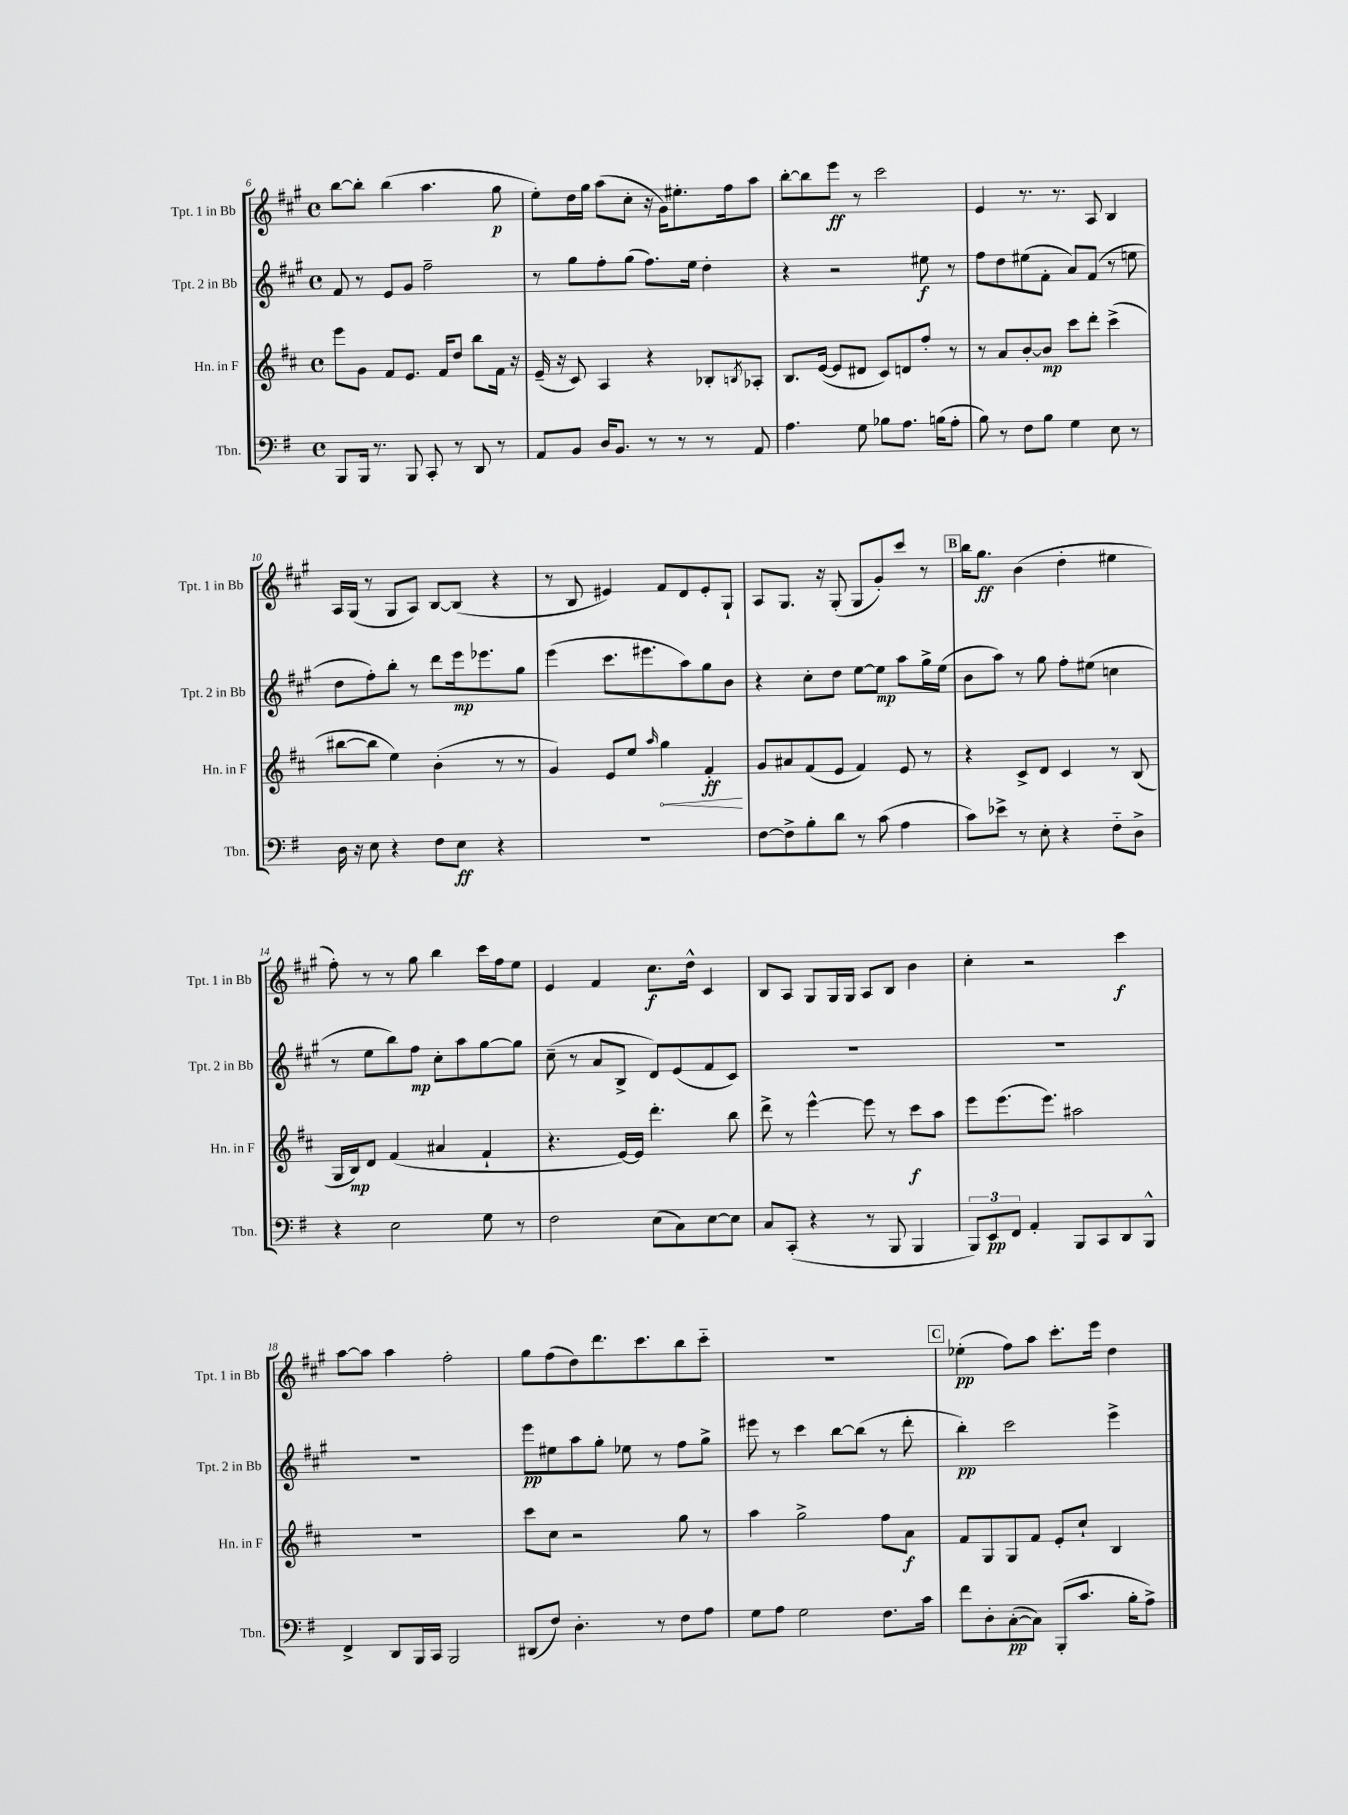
<<
\new StaffGroup <<
\new Staff = "s0" \with { instrumentName = "Tpt. 1 in Bb" shortInstrumentName = "Tpt. 1 in Bb" } {
    \clef treble \key a \major \defaultTimeSignature \time 4/4
    b''8~ b''8-. b''4( a''4. gis''8\p |
    e''8-.) d''16 gis''16 a''8( cis''8-. r16 gis'16) eis''8.-. fis''16 a''8 |
    b''8~-. b''8 e'''8\ff r8 cis'''2 |
    e'4 r8. r8. a8 b4 |
    a16 gis16( r8 gis8 a8) b8~ b8( r4 |
    r8 b8 eis'4) fis'8 d'8 eis'8-. gis8-! |
    a8 gis8. r16 gis8-.( gis8 gis'8-.) cis'''8 r8 |
    \mark \markup { \box "B" } b''16 gis''8.\ff b'4( d''4-. eis''4 |
    fis''8-.) r8 r8 gis''8 b''4 cis'''16 fis''16 e''8 |
    e'4 fis'4 cis''8.\f d''16-^ cis'4 |
    b8 a8 gis8 gis16 gis16 a8 b8 b'4 |
    cis''4-. r2 cis'''4\f |
    a''8~ a''8 a''4 fis''2-. |
    gis''8 fis''8( d''8) d'''8. cis'''8. b''8 cis'''8-_ |
    R1 |
    \mark \markup { \box "C" } ees''4-.\pp( fis''8) a''8 cis'''8.-. e'''16 d''4 \bar "|." |
}
\new Staff = "s1" \with { instrumentName = "Tpt. 2 in Bb" shortInstrumentName = "Tpt. 2 in Bb" } {
    \clef treble \key a \major \defaultTimeSignature \time 4/4
    fis'8 r8 e'8 gis'8 fis''2-- |
    r8 gis''8 fis''8-. gis''8( fis''8.) e''16 d''4-. |
    r4 r2 eis''8\f r8 |
    fis''8 d''8 eis''8( fis'8-. a'8) fis'8( r8 e''8 |
    d''8 fis''8-.) b''8-. r8 d'''8 e'''16\mp ees'''8. gis''8 |
    e'''4( cis'''8. eis'''8. a''8) gis''8 b'8 |
    r4 cis''8-. d''8 e''8~ e''8\mp a''8 gis''16-> e''16( |
    \mark \markup { \box "B" } b'8 a''8) r8 gis''8 fis''8-. eis''8( c''4 |
    r8 e''8 b''8) fis''8\mp cis''8-. a''8 gis''8~ gis''8 |
    cis''8--( r8 a'8 b8-> d'8) e'8( fis'8 cis'8) |
    R1 |
    R1 |
    R1 |
    e'''8\pp eis''8 a''8 gis''8-. ees''8 r8 fis''8 gis''8-> |
    eis'''8 r8 cis'''4 b''8~ b''8( r8 d'''8-. |
    \mark \markup { \box "C" } b''4-.\pp) cis'''2 e'''4-> \bar "|." |
}
\new Staff = "s2" \with { instrumentName = "Hn. in F" shortInstrumentName = "Hn. in F" } {
    \clef treble \key d \major \defaultTimeSignature \time 4/4
    e'''8 g'8 fis'8 e'8. fis'16 d''8 b''8 fis'16 r16 |
    e'16--( r16 cis'8) a4 r4 bes8-. \acciaccatura { b8 } aes8-. |
    b8. e'16~( e'8 dis'8 cis'8) d'8 fis''8-. r8 |
    r8 a'8 b'8~-. b'8\mp cis'''8 d'''8-. cis'''4->( |
    bis''8~ bis''8 e''4) b'4-.( r8 r8 |
    g'4) e'8 e''8 \grace { a''16 } \once \override Hairpin.circled-tip = ##t g''4\< fis'4-.\ff\! |
    g'8 ais'8 fis'8( e'8 fis'4) e'8 r8 |
    \mark \markup { \box "B" } r4 cis'8-> d'8 cis'4 r8 b8( |
    g16 b16\mp) d'8 fis'4( ais'4 fis'4-! |
    r4. e'16~) e'16 d'''4.-. b''8 |
    d'''8-> r8 e'''4~-^ e'''8 r8 cis'''8\f a''8 |
    e'''8 e'''8.( e'''8.) ais''2 |
    R1 |
    cis'''8 cis''8 r2 g''8 r8 |
    a''4 g''2-> fis''8 a'8\f |
    \mark \markup { \box "C" } fis'8 g8 g8 fis'8 e'8-. cis''8-! b4 \bar "|." |
}
\new Staff = "s3" \with { instrumentName = "Tbn." shortInstrumentName = "Tbn." } {
    \clef bass \key g \major \defaultTimeSignature \time 4/4
    b,,8 b,,16 r8. b,,8 c,8-. r8 d,8 r8 |
    a,8 b,8 d16 b,8. r8 r8 r8 a,8 |
    a4. g8 bes8 a8. b16( a8-. |
    b8) r8 fis8 b8 g4 e8 r8 |
    d16 r16 e8 r4 fis8 e8\ff r4 |
    R1 |
    fis8~ fis8-> b8-. d'8 r8 c'8( a4 |
    \mark \markup { \box "B" } c'8) ees'8-> r8 e8-. r4 fis8-_ d8-> |
    r4 e2 g8 r8 |
    fis2 e8( c8) e8~ e8 |
    c8 c,8-.( r4 r8 b,,8 b,,4 |
    \tuplet 3/2 { b,,8) e,8\pp fis,8 } a,4-. b,,8 c,8 d,8 b,,8-^ |
    fis,4-> d,8 b,,16 c,16 b,,2 |
    dis,8( fis8) d4.-. r8 fis8 a8 |
    g8 a8 g2 fis8. c'16 |
    \mark \markup { \box "C" } fis'8 d8-. c8~-.\pp( c8) b,,8-.( c'8. b16-. a8->) \bar "|." |
}
>>
>>
\layout { \context { \Score currentBarNumber = #6 } }
